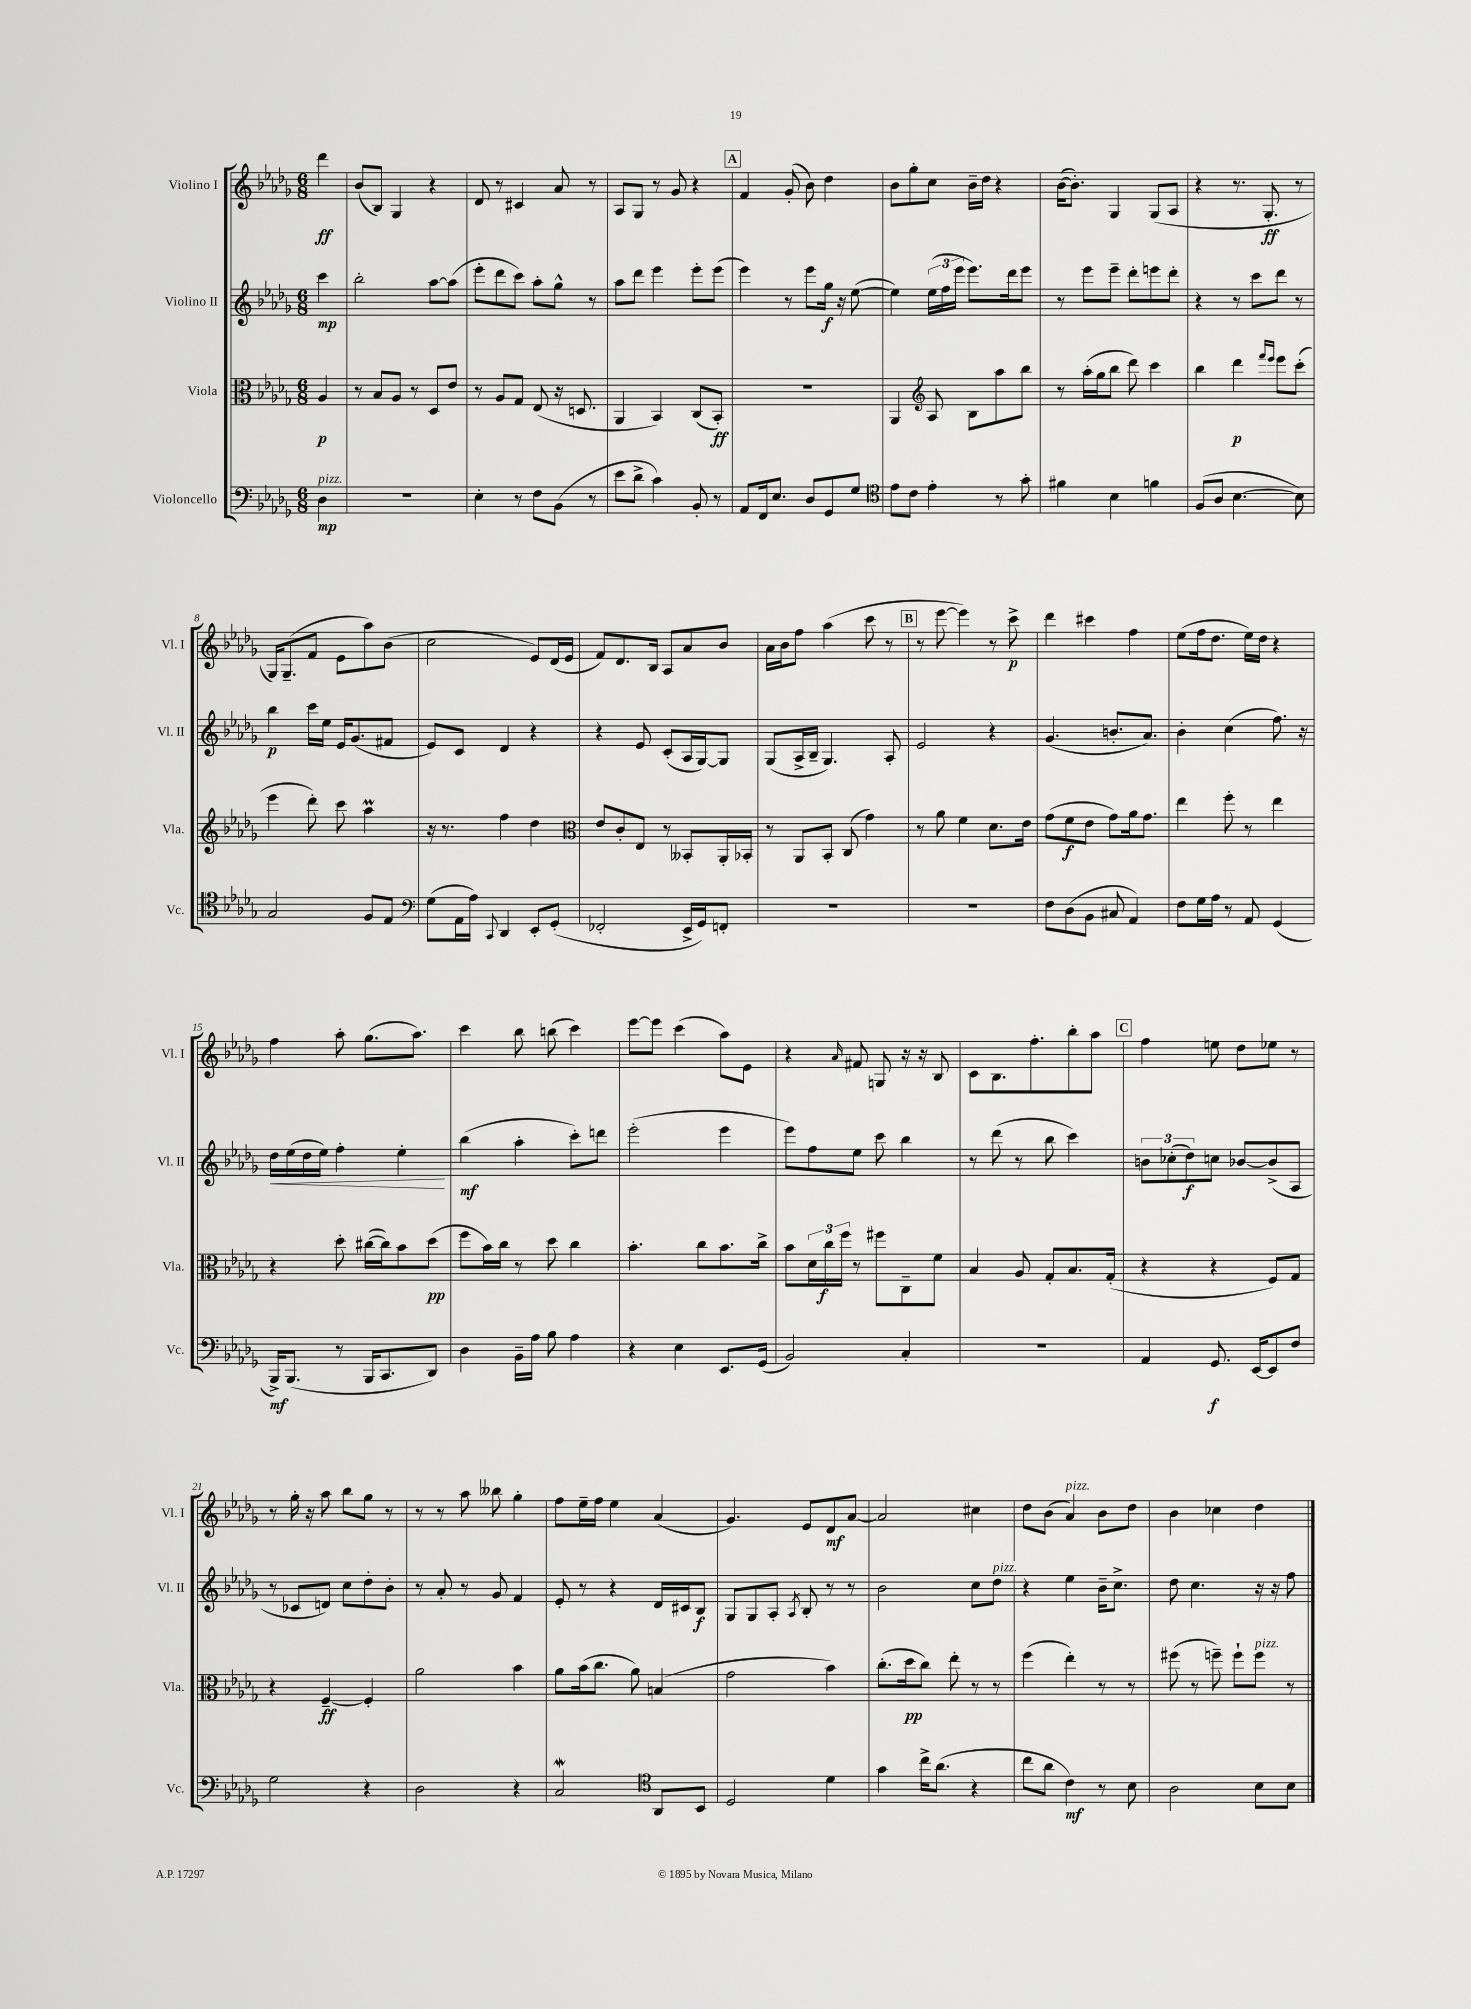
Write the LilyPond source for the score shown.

<<
\new StaffGroup <<
\new Staff = "s0" \with { instrumentName = "Violino I" shortInstrumentName = "Vl. I" } {
    \clef treble \key des \major \numericTimeSignature \time 6/8 \partial 4
    des'''4\ff |
    bes'8( bes8) ges4 r4 |
    des'8 r8 cis'4 aes'8 r8 |
    aes8 ges8 r8 ges'8 r4 |
    \mark \markup { \box "A" } f'4 ges'8-.( bes'8) des''4 |
    bes'8 ges''8-. c''8 bes'16-- des''16 r4 |
    bes'16~( bes'8.-.) ges4 ges8( aes8 |
    r4 r8. ges8.-.\ff r8 |
    ges16) ges8.--( f'8 ees'8 aes''8) bes'8( |
    c''2 ees'8) des'16( ees'16 |
    f'8) des'8. bes16 aes8 aes'8 bes'8 |
    aes'16 bes'16 f''8 aes''4( c'''8 r8 |
    \mark \markup { \box "B" } r8 ees'''8~ ees'''4) r8 c'''8->\p |
    des'''4 cis'''4 f''4 |
    ees''8( f''16 des''8. ees''16) des''16 r4 |
    f''4 aes''8-. ges''8.( aes''8.) |
    c'''4 bes''8 b''8( c'''4) |
    ees'''8~ ees'''8 c'''4( aes''8) ees'8 |
    r4 \grace { aes'16 } fis'8 g8 r16 r16 bes8 |
    c'8 bes8. f''8.-. bes''8-. aes''8 |
    \mark \markup { \box "C" } f''4 e''8 des''8 ees''8 r8 |
    r8 ges''16-. r16 aes''8 bes''8 ges''8 r8 |
    r8 r8 aes''8 beses''8 ges''4-. |
    f''8 ees''16-- f''16 ees''4 aes'4( |
    ges'4.) ees'8 des'8\mf aes'8~ |
    aes'2 cis''4 |
    des''8 bes'8( aes'4^\markup { \italic "pizz." }) bes'8 des''8 |
    bes'4 ces''4 des''4 \bar "|." |
}
\new Staff = "s1" \with { instrumentName = "Violino II" shortInstrumentName = "Vl. II" } {
    \clef treble \key des \major \numericTimeSignature \time 6/8 \partial 4
    c'''4\mp |
    bes''2-. aes''8~ aes''8( |
    ees'''8-. des'''8 c'''8) aes''8-. ges''8-^ r8 |
    aes''8 des'''8 ees'''4 ees'''8-. ees'''8( |
    \mark \markup { \box "A" } ees'''4) r8 ees'''8 ges''16\f r16 ees''8~( |
    ees''4) \tuplet 3/2 { ees''16( f''16 ees'''16 } ees'''8.) des'''16 ees'''8 |
    r8 ees'''8 ees'''8-- des'''8-. e'''8 des'''8-. |
    r4 r8 c'''8 des'''8 r8 |
    bes''4\p c'''16 ees''16 ees'16 ges'8.( fis'8 |
    ees'8) c'8 des'4 r4 |
    r4 ees'8 c'8-.( aes16 ges16~) ges8 |
    ges8( aes16-> bes16-- ges4.) aes8-. |
    \mark \markup { \box "B" } ees'2 r4 |
    ges'4.( b'8.-. aes'8.) |
    bes'4-. c''4( f''8.) r16 |
    des''16\< ees''16( des''16 ees''16) f''4-. ees''4-.\! |
    bes''4\mf( aes''4-. c'''8-.) d'''8 |
    ees'''2-.( ees'''4 |
    ees'''8) f''8 ees''8 c'''8 bes''4 |
    r8 des'''8( r8 bes''8 c'''4) |
    \mark \markup { \box "C" } \tuplet 3/2 { b'8 ces''8-.( des''8\f) } c''8 bes'8~ bes'8->( aes8 |
    r8 ces'8 d'8) c''8 des''8-. bes'8-. |
    r8 aes'8-. r8 ges'8 f'4 |
    ees'8-. r8 r4 des'16 cis'16 bes8\f |
    ges8 ges8 aes8-. \acciaccatura { aes8 } bes8-. r8 r8 |
    bes'2 c''8 des''8^\markup { \italic "pizz." } |
    r4 ees''4 bes'16-- c''8.-> |
    des''8 c''4. r16 r16 f''8 \bar "|." |
}
\new Staff = "s2" \with { instrumentName = "Viola" shortInstrumentName = "Vla." } {
    \clef alto \key des \major \numericTimeSignature \time 6/8 \partial 4
    aes4\p |
    r8 bes8 aes8 r8 des8 ees'8 |
    r8 aes8 ges8 ees8( r16 d8. |
    aes,4 bes,4) c8( bes,8-.\ff) |
    \mark \markup { \box "A" } R2. |
    aes,4 \clef treble aes8 bes8 aes''8 bes''8 |
    r8 aes''16-.( ges''16 bes''8 des'''8) c'''4 |
    bes''4 des'''4\p \grace { f'''16 ees'''16 } ees'''8 c'''8-.( |
    ees'''4 des'''8-.) c'''8 aes''4\prall |
    r16 r8. f''4 des''4 |
    \clef alto ees'8 c'8-. ees8 r8 beses,8-. aes,16-. bes,16-. |
    r8 aes,8 bes,8-. c8( ges'4) |
    \mark \markup { \box "B" } r8 aes'8 f'4 des'8. ees'16 |
    ges'8( f'8\f ees'8 ges'8) aes'16 ges'8. |
    ees''4 f''8-. r8 ees''4 |
    r4 des''8-. cis''16~( cis''16) bes'8 des''8\pp( |
    f''8 bes'16) c''16 r8 des''8 c''4 |
    bes'4.-. c''8 bes'8. c''16-> |
    bes'8 \tuplet 3/2 { des'16 c''16\f f''16 } r8 fis''8 c8-- f'8 |
    bes4 aes8 ges8-. bes8. ges16-.( |
    \mark \markup { \box "C" } r4 r4 f8) ges8 |
    r4 f4~--\ff f4-. |
    aes'2 bes'4 |
    aes'8 bes'16( c''8. aes'8) b4( |
    ges'2 bes'4) |
    c''8.-.( des''16\pp c''8) ees''8-. r8 r8 |
    f''4( ees''4-.) r8 r8 |
    fis''8( r8 f''8--) f''8-! f''8^\markup { \italic "pizz." } r8 \bar "|." |
}
\new Staff = "s3" \with { instrumentName = "Violoncello" shortInstrumentName = "Vc." } {
    \clef bass \key des \major \numericTimeSignature \time 6/8 \partial 4
    des4\mp^\markup { \italic "pizz." } |
    R2. |
    ees4-. r8 f8 bes,8( r8 |
    ees'8 des'8-> c'4) bes,8-. r8 |
    \mark \markup { \box "A" } aes,8 f,16 ees8. des8 ges,8 ges8 |
    \clef tenor ees'8 c'8 ees'4-. r8 ges'8-. |
    fis'4 bes4 f'4 |
    f8( aes8 bes4.~ bes8) |
    ges2 f8 ees8 |
    \clef bass ges8( aes,16 aes16) \appoggiatura { c,8 } des,4 ees,8-. ges,8-.( |
    fes,2-. ees,16-> ges,16) f,8-. |
    R2. |
    \mark \markup { \box "B" } R2. |
    f8 des8( bes,8 cis8 aes,4) |
    f8 ges16 aes16 r8 aes,8 ges,4( |
    bes,,16->\mf) bes,,8.( r8 bes,,16 c,8. des,8) |
    des4 bes,16-- aes16 bes8 aes4 |
    r4 ees4 ees,8. ges,16( |
    bes,2) c4-. |
    R2. |
    \mark \markup { \box "C" } aes,4 ges,8.\f ees,16~ ees,8 f8 |
    ges2 r4 |
    des2 r4 |
    c2\mordent \clef tenor aes,8 bes,8 |
    des2 des'4 |
    ges'4 c''16-> aes'8.( r4 |
    c''8 aes'8 c'4\mf) r8 bes8 |
    aes2 bes8 bes8 \bar "|." |
}
>>
>>
